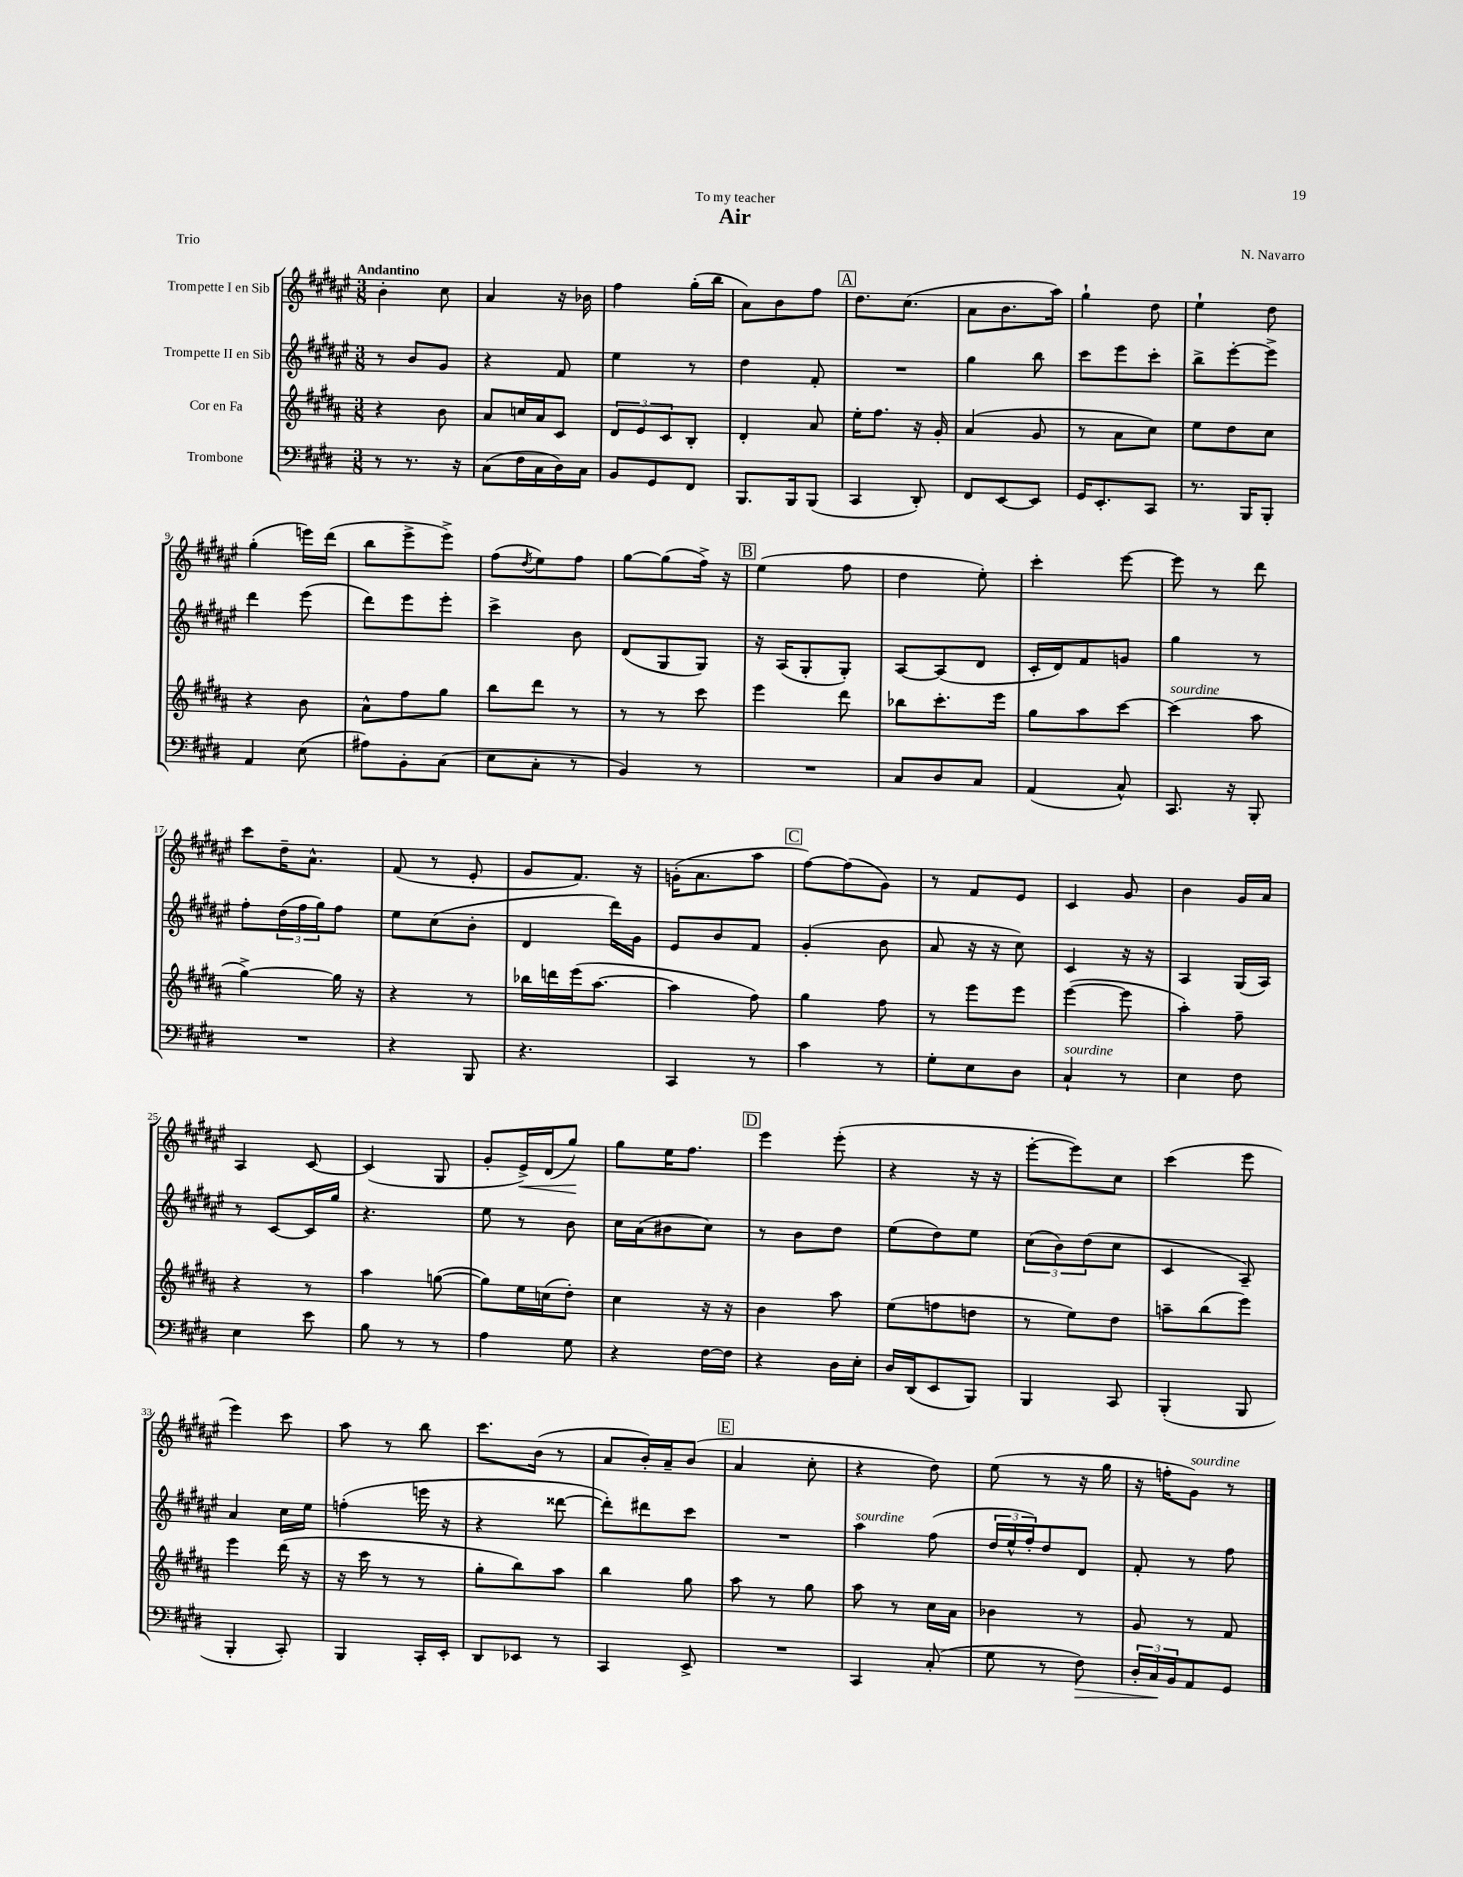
\header { title = "Air" composer = "N. Navarro" dedication = "To my teacher" piece = "Trio" }
<<
\new StaffGroup <<
\new Staff = "s0" \with { instrumentName = "Trompette I en Sib" } {
    \clef treble \key fis \major \numericTimeSignature \time 3/8 \tempo "Andantino"
    b'4-. cis''8 |
    ais'4 r16 bes'16 |
    fis''4 gis''16-.( b''16 |
    ais'8) b'8 fis''8 |
    \mark \markup { \box "A" } dis''8. cis''8.( |
    ais'8 b'8. ais''16) |
    gis''4-! dis''8 |
    eis''4-! dis''8 |
    gis''4-.( e'''16) dis'''16( |
    b''8 eis'''8-> eis'''8->) |
    fis''8( \acciaccatura { dis''8 } eis''8) fis''8 |
    gis''8~ gis''8( fis''16->) r16 |
    \mark \markup { \box "B" } eis''4( fis''8 |
    dis''4 eis''8-.) |
    cis'''4-. eis'''8~ |
    eis'''8 r8 dis'''8 |
    cis'''8 dis''16-- ais'8.-^ |
    fis'8( r8 eis'8-. |
    gis'8 fis'8.) r16 |
    g'16-.( ais'8. ais''8 |
    \mark \markup { \box "C" } fis''8~) fis''8( gis'8) |
    r8 fis'8 eis'8 |
    cis'4 gis'8 |
    b'4 gis'16 ais'16 |
    ais4 cis'8~ |
    cis'4( gis8 |
    gis'8-. eis'16->\<) dis'16( gis''8\!) |
    gis''8 eis''16 fis''8. |
    \mark \markup { \box "D" } eis'''4 eis'''8-.( |
    r4 r16 r16 |
    eis'''8~-. eis'''8) cis''8 |
    cis'''4( eis'''8 |
    eis'''4) cis'''8 |
    ais''8 r8 b''8 |
    cis'''8. b'16( r8 |
    ais'8 b'16-.) ais'16-- b'8( |
    \mark \markup { \box "E" } ais'4 cis''8-. |
    r4 dis''8) |
    eis''8( r8 r16 gis''16 |
    r16 f''16-. gis'8^\markup { \italic "sourdine" }) r8 \bar "|." |
}
\new Staff = "s1" \with { instrumentName = "Trompette II en Sib" } {
    \clef treble \key fis \major \numericTimeSignature \time 3/8
    r8 b'8 gis'8 |
    r4 fis'8 |
    eis''4 r8 |
    dis''4 fis'8-. |
    \mark \markup { \box "A" } R4. |
    gis''4 b''8 |
    cis'''8 eis'''8 cis'''8-. |
    b''8-> eis'''8~-. eis'''8-> |
    dis'''4 eis'''8( |
    dis'''8) eis'''8 eis'''8-. |
    cis'''4-> b'8 |
    dis'8( gis8 gis8) |
    \mark \markup { \box "B" } r16 ais16( gis8-. gis8-.) |
    ais8~ ais8( dis'8 |
    cis'16-. dis'16) fis'8 g'8 |
    gis''4 r8 |
    fis''8-. \tuplet 3/2 { dis''16( fis''16 gis''16) } fis''8 |
    eis''8 cis''8( b'8-. |
    dis'4 dis'''16) gis'16 |
    eis'8 b'8 fis'8 |
    \mark \markup { \box "C" } gis'4-.( b'8 |
    ais'8 r16 r16 cis''8) |
    cis'4 r16 r16 |
    ais4 gis16( ais16) |
    r8 cis'8~ cis'16 gis''16 |
    r4. |
    eis''8 r8 b'8 |
    cis''16 ais'16( bis'8 cis''8) |
    \mark \markup { \box "D" } r8 b'8 dis''8 |
    eis''8( dis''8) eis''8 |
    \tuplet 3/2 { cis''8( b'8) dis''8( } cis''8 |
    cis'4 ais8--) |
    ais'4 cis''16 eis''16 |
    f''4-.( e'''16 r16 |
    r4 disis'''8~ |
    disis'''8-.) dis'''8 cis'''8 |
    \mark \markup { \box "E" } R4. |
    ais''4^\markup { \italic "sourdine" } fis''8( |
    \tuplet 3/2 { dis''16 eis''16-^ fis''16-.) } dis''8 dis'8 |
    fis'8-. r8 fis''8 \bar "|." |
}
\new Staff = "s2" \with { instrumentName = "Cor en Fa" } {
    \clef treble \key b \major \numericTimeSignature \time 3/8
    r4 b'8 |
    ais'8 c''16 ais'16 cis'8 |
    \tuplet 3/2 { dis'8 e'8 cis'8 } b8-. |
    dis'4-. ais'8 |
    \mark \markup { \box "A" } e''16-. fis''8. r16 gis'16-. |
    ais'4( gis'8 |
    r8 ais'8 cis''8) |
    e''8 dis''8 cis''8 |
    r4 b'8 |
    ais'8-^ fis''8 gis''8 |
    b''8 dis'''8 r8 |
    r8 r8 cis'''8 |
    \mark \markup { \box "B" } e'''4 dis'''8 |
    bes''8 cis'''8.-. e'''16 |
    gis''8 ais''8 cis'''8~ |
    cis'''4^\markup { \italic "sourdine" }( ais''8 |
    gis''4~->) gis''16 r16 |
    r4 r8 |
    bes''16 d'''16 e'''16( ais''8.~ |
    ais''4 fis''8) |
    \mark \markup { \box "C" } gis''4 fis''8 |
    r8 e'''8 e'''8 |
    e'''4~( e'''8 |
    ais''4-.) fis''8-- |
    r4 r8 |
    ais''4 g''8~( |
    g''8) e''16 c''16( dis''8-.) |
    cis''4 r16 r16 |
    \mark \markup { \box "D" } b'4 ais''8 |
    e''8( f''8 d''8 |
    r8 e''8) dis''8 |
    a''8-- b''8( e'''8) |
    e'''4 dis'''16( r16 |
    r16 cis'''16 r8 r8 |
    gis''8-. b''8) ais''8 |
    b''4 gis''8 |
    \mark \markup { \box "E" } ais''8 r8 gis''8 |
    ais''8 r8 cis''16 ais'16 |
    bes'4 r8 |
    gis'8 r8 fis'8 \bar "|." |
}
\new Staff = "s3" \with { instrumentName = "Trombone" } {
    \clef bass \key e \major \numericTimeSignature \time 3/8
    r8 r8. r16 |
    cis8( fis16 cis16 dis16) cis16 |
    b,8 gis,8 fis,8 |
    b,,8. b,,16 b,,8( |
    \mark \markup { \box "A" } cis,4 dis,8-.) |
    fis,8 e,8~ e,8 |
    gis,16 e,8.-. cis,8 |
    r8. b,,16 b,,8-. |
    a,4 e8( |
    ais8) b,8-. cis8( |
    e8 cis8-. r8 |
    b,4) r8 |
    \mark \markup { \box "B" } R4. |
    cis8 dis8 cis8 |
    a,4( cis8-^) |
    cis,8. r16 b,,8-. |
    R4. |
    r4 b,,8 |
    r4. |
    cis,4 r8 |
    \mark \markup { \box "C" } cis'4 r8 |
    gis8-. e8 dis8 |
    cis4-!^\markup { \italic "sourdine" } r8 |
    e4 fis8 |
    e4 e'8 |
    b8 r8 r8 |
    a4 gis8 |
    r4 fis16~ fis16 |
    \mark \markup { \box "D" } r4 dis16 e16-. |
    dis16 dis,16( e,8 b,,8) |
    b,,4 cis,8 |
    b,,4-.( b,,8 |
    b,,4-. cis,8-.) |
    b,,4 cis,16-. e,16-. |
    dis,8 ees,8 r8 |
    cis,4 e,8-> |
    \mark \markup { \box "E" } R4. |
    cis,4 cis8-.( |
    gis8 r8 fis8\>) |
    \tuplet 3/2 { dis16-. cis16\! b,16 } a,8 gis,8 \bar "|." |
}
>>
>>
